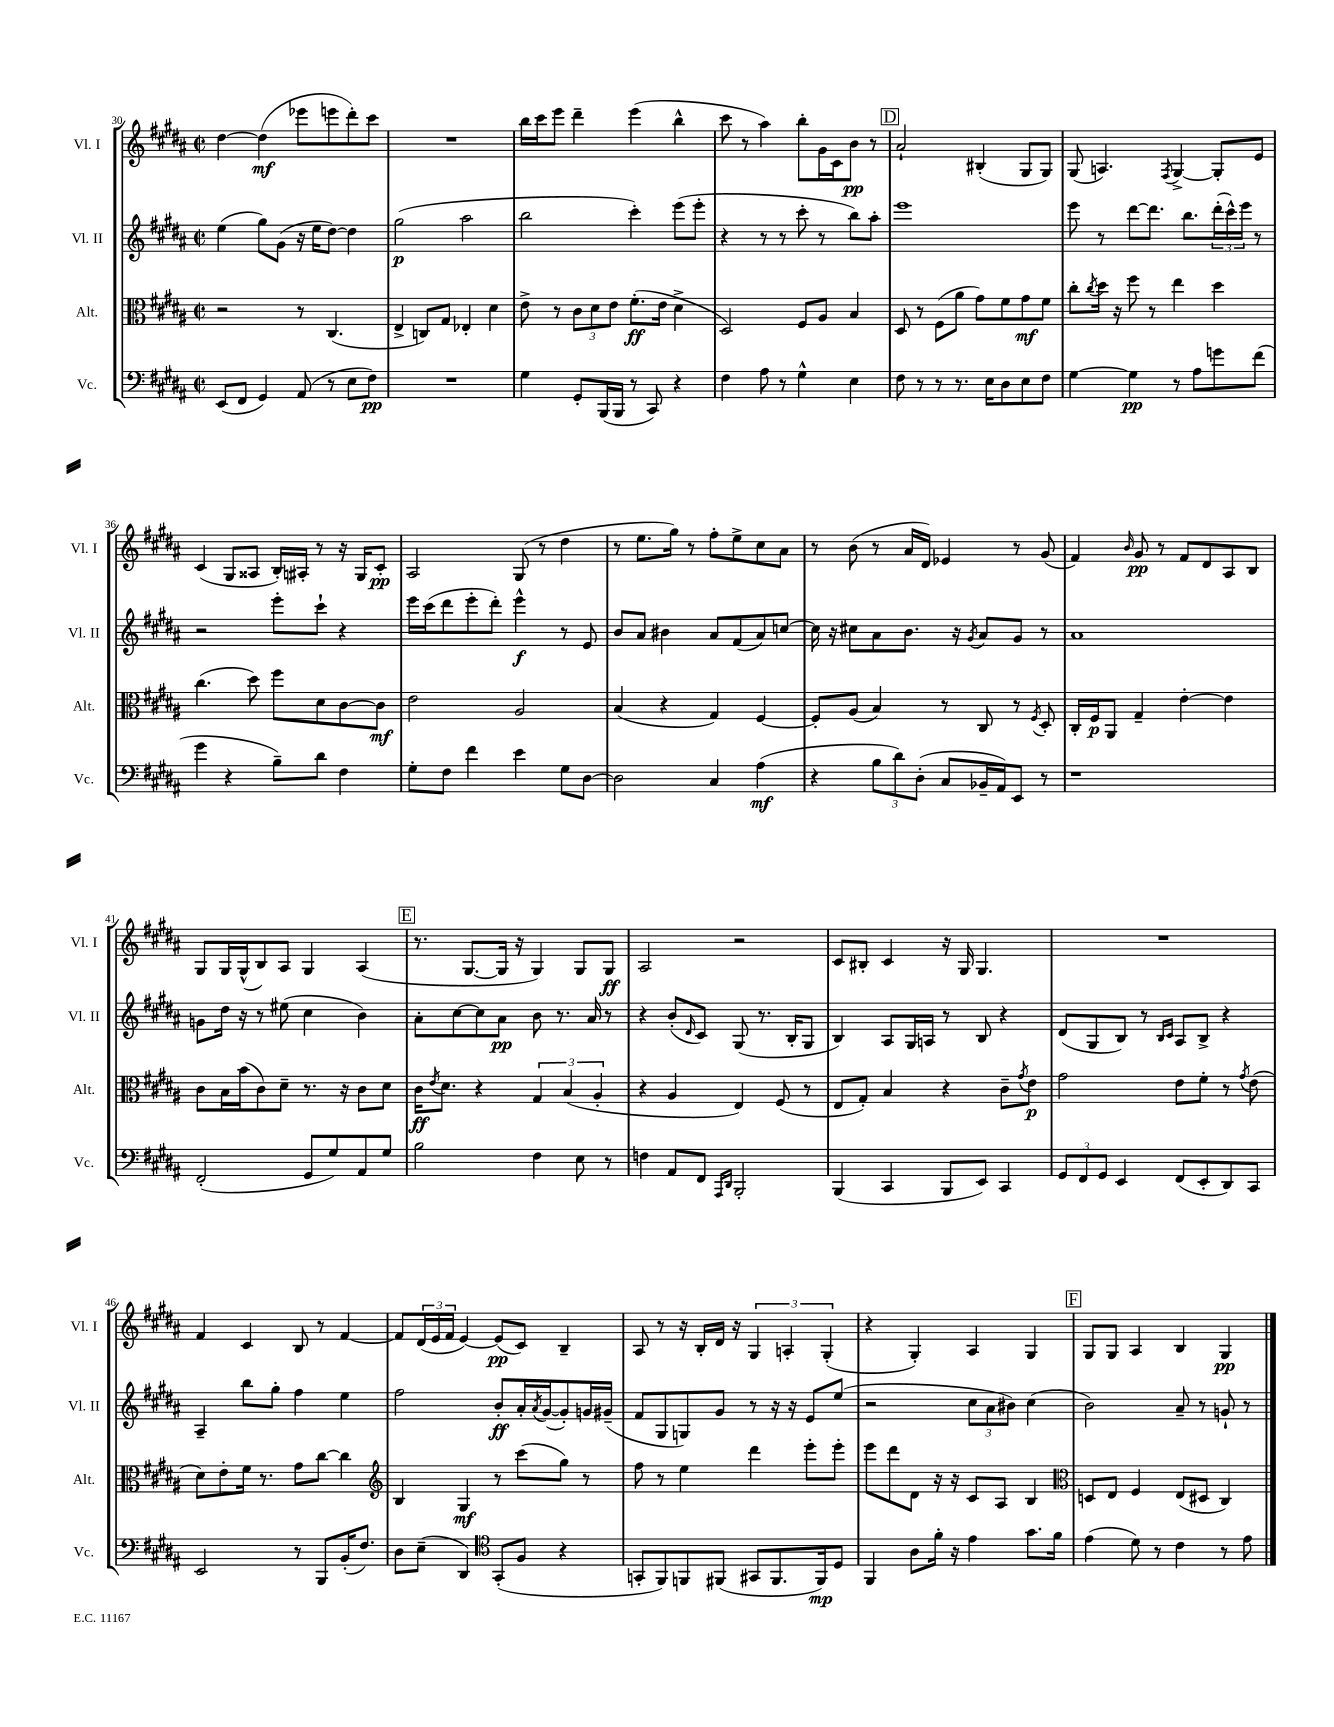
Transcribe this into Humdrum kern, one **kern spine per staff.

**kern	**kern	**kern	**kern
*staff4	*staff3	*staff2	*staff1
*clefF4	*clefC3	*clefG2	*clefG2
*k[f#c#g#d#a#]	*k[f#c#g#d#a#]	*k[f#c#g#d#a#]	*k[f#c#g#d#a#]
*M2/2	*M2/2	*M2/2	*M2/2
*met(c|)	*met(c|)	*met(c|)	*met(c|)
(8EE/L	2r	(4ee\	[4dd#\
8FF#/J	.	.	.
4GG#/)	.	8gg#\L)	(4dd#\]
.	.	(8g#\J	.
(8AA#/	8r	16r	8eee-\L
.	.	16ee\LK	.
8r	(4.C#/	[8dd#\J)	8eee\
8E\L	.	4dd#\]	8ddd#'\)
8F#\J)	.	.	8ccc#\J
=	=	=	=
1r	4E^/	(2gg#\	1r
.	8C/L)	.	.
.	8G#/J	.	.
.	4E-'/	2aa#\	.
.	4d#\	.	.
=	=	=	=
4G#\	8e^\	2bb\	16bb\LL
.	.	.	16ccc#\J
.	8r	.	8eee\J
8GG#'/L	12c#\L	.	4ddd#~\
.	12d#\	.	.
(16BBB/L	.	.	.
.	12e\J	.	.
16BBB/JJ	.	.	.
8r	(8.f#'\L	4ccc#'\)	(4eee\
8CC#/)	.	.	.
.	16e\Jk	.	.
4r	4d#^\	(8eee\L	4bb^^\
.	.	8eee'\J	.
=	=	=	=
4F#\	2D#/)	4r	8ccc#\
.	.	.	8r
8A#\	.	8r	4aa#\)
8r	.	8r	.
4G#^^\	8F#/L	8ccc#'\	8bb'\L
.	8A#/J	8r	16g#\L
.	.	.	16c#\J
4E\	4B/	8bb\L)	8b\J
.	.	8aa#'\J	8r
=	=	=	=
8F#\	8D#/	1eee	2a#`/
8r	8r	.	.
8r	(8F#\L	.	.
8.r	8a#\J	.	.
.	8g#\L)	.	(4B#'/
16E\LK	.	.	.
8D#\	8f#\	.	.
8E\	8g#\	.	8G#/L
8F#\J	8f#\J	.	8G#/J)
=	=	=	=
[4G#\	8cc#'\L	8eee\	(8G#/
.	8qcc#/	.	.
.	16dd#\Jk	8r	4.A/)
.	16r	.	.
4G#\]	8ff#\	[8ddd#\L	.
.	8r	8.ddd#\]J	.
.	.	.	8qF#/
8r	4ee\	.	[4G#^/
.	.	8.bb\L	.
8A#\L	.	.	.
8g\	4dd#\	(24ddd#'\L	8G#'/]L
.	.	24ccc#^^\)	.
.	.	24eee\JJ	.
(8f#\J	.	8r	8e/J
=	=	=	=
4g#\	(4.cc#\	2r	(4c#/
4r	.	.	8G#/L
.	8dd#\)	.	8A##/J
8B~\L)	8ff#\L	8eee'\L	16B'/LL)
.	.	.	16A#'/JJ
8d#\J	8d#\	8ccc#`\J	8r
4F#\	[8c#\	4r	16r
.	.	.	16G#/LK
.	8c#\]J	.	8c#'/J
=	=	=	=
8G#'\L	2e\	16eee\LL	2A#/
.	.	(16ccc#\J	.
8F#\J	.	8ddd#\	.
4f#\	.	8eee'\	.
.	.	8ddd#'\J)	.
4e\	2A#/	4eee^^\	(8G#/
.	.	.	8r
8G#\L	.	8r	4dd#\
[8D#\J	.	8e/	.
=	=	=	=
2D#\]	(4B/	8b/L	8r
.	.	8a#/J	8.ee\L
.	4r	4b#\	.
.	.	.	16gg#\Jk)
.	.	.	8r
4C#/	4G#/)	8a#/L	8ff#'\L
.	.	(8f#/	8ee^\
(4A#\	[4F#/	8a#/)	8cc#\
.	.	[8cc/J	8a#\J
=	=	=	=
4r	8F#'/]L	16cc\]	8r
.	.	16r	.
.	(8A#/J	8cc#\L	(8b\
12B\L	4B/)	8a#\	8r
12d#\)	.	.	.
.	.	8.b\J	16a#/LL
(12D#'\J	.	.	.
.	.	.	16d#/JJ)
8C#/L	8r	.	4e-/
.	.	16r	.
.	.	8qg#/	.
16BB-~/L	8C#/	8a#/L	.
16AA#/J)	.	.	.
8EE/J	8r	8g#/J	8r
.	8qF#/	.	.
8r	8D#'/	8r	(8g#/
=	=	=	=
1r	16C#'/LL	1a#	4f#/)
.	16F#/J	.	.
.	8AA#/J	.	.
.	.	.	16qqb/
.	4G#~/	.	8g#/
.	.	.	8r
.	[4e'\	.	8f#/L
.	.	.	8d#/
.	4e\]	.	8A#/
.	.	.	8B/J
=	=	=	=
(2FF#'/	8c#\L	8g\L	8G#/L
.	16B\L	16dd#\Jk	16G#/L
.	(16b\J	16r	(16G#^^/J
.	8c#\)	8r	8B/)
.	8d#~\J	(8ee#\	8A#/J
8GG#/L	8.r	4cc#\	4G#/
8G#/)	.	.	.
.	16r	.	.
8AA#/	8c#\L	4b\)	(4A#/
8G#/J	8d#\J	.	.
=	=	=	=
2B\	16c#\LK	8a#'\L	8.r
.	8qe/	.	.
.	8.d#\J	.	.
.	.	[8cc#\	.
.	.	.	[8.G#/L
.	4r	8cc#\]	.
.	.	8a#\J	16G#/]Jk
.	.	.	16r
4F#\	6G#/	8b\	4G#/)
.	.	8.r	.
.	(6B/	.	.
8E\	.	.	8G#/L
.	.	16a#/	.
.	6A#'/	.	.
8r	.	8r	8G#/J
=	=	=	=
4F\	4r	4r	2A#/
8AA#/L	4A#/	(8b'/L	.
.	.	16qqd#/	.
8FF#/J	.	8c#/J)	.
16qqAAA#/LL	.	.	.
16qqDD#/JJ	.	.	.
2BBB'/	4E/)	(8G#/	2r
.	.	8.r	.
.	(8F#/	.	.
.	.	16B'/LK	.
.	8r	8G#/J	.
=	=	=	=
(4BBB/	8E/L	4B/)	8c#/L
.	8G#'/J)	.	8B#'/J
4CC#/	4B/	8A#/L	4c#/
.	.	16G#/L	.
.	.	16A/JJ	.
8BBB/L	4r	8r	16r
.	.	.	16G#/
8EE/J)	.	8B/	4.G#/
4CC#/	8c#~\L	4r	.
.	8qg#/	.	.
.	8e\J	.	.
=	=	=	=
12GG#/L	2g#\	(8d#/L	1r
12FF#/	.	.	.
.	.	8G#/	.
12GG#/J	.	.	.
4EE/	.	8B/J)	.
.	.	8r	.
.	.	16qqB/LL	.
.	.	16qqc#/JJ	.
(8FF#/L	8e\L	8A#/L	.
8EE'/	8f#'\J	8B^/J	.
8DD#/)	8r	4r	.
.	8qg#/	.	.
8CC#/J	(8e\	.	.
=	=	=	=
2EE/	8d#\L)	4A#~/	4f#/
.	8e'\	.	.
.	16f#\Jk	8bb\L	4c#/
.	8.r	.	.
.	.	8gg#'\J	.
8r	8g#\L	4ff#\	8B/
8BBB/L	[8cc#\J	.	8r
(16BB'/K	4cc#\]	4ee\	[4f#/
8.F#/J)	.	.	.
=	=	=	=
*	*clefG2	*	*
8D#\L	4B/	2ff#\	8f#/]L
(8E~\J	.	.	(24d#/L
.	.	.	24e/
.	.	.	24f#/JJ
4DD#/)	4G#/	.	[4e/)
*clefC4	*	*	*
(8GG#'/L	8r	8b'/L	(8e/]L
8F#/J	(8ccc#\L	16a#'/L	8c#/J)
.	.	8qa#/	.
.	.	([16g#/J	.
4r	8gg#\J)	8g#'/])	4B~/
.	8r	16g/L	.
.	.	(16g#~/JJ	.
=	=	=	=
8GG'/L	8ff#\	8f#/L	8A#/
8FF#/)	8r	8G#/	8r
8FF/	4ee\	8G/)	16r
.	.	.	16B'/LL
(8FF#/J	.	8g#/J	16d#/JJ
.	.	.	16r
8GG#/L	4ddd#\	8r	6G#/
8.FF#/	.	16r	.
.	.	.	6A'/
.	.	16r	.
.	8eee'\L	8e/L	.
16FF#/k)	.	.	.
.	.	.	(6G#'/
8D#/J	8eee'\J	(8ee/J	.
=	=	=	=
4FF#/	8eee\L	2r	4r
.	8ddd#\	.	.
8A#\L	8d#\J	.	4G#'/)
16f#'\Jk	16r	.	.
16r	16r	.	.
4e\	8c#/L	12cc#\L	4A#/
.	.	12a#\	.
.	8A#/J	.	.
.	.	12b#\J)	.
8.g#\L	4B/	(4cc#\	4G#/
16f#\Jk	.	.	.
=	=	=	=
*	*clefC3	*	*
(4e\	8D/L	2b\)	8G#/L
.	8E/J	.	8G#/J
8d#\)	4F#/	.	4A#/
8r	.	.	.
4c#\	(8E/L	8a#~/	4B/
.	8D#/J	8r	.
8r	4C#/)	8g`/	4G#/
8e\	.	8r	.
==	==	==	==
*-	*-	*-	*-
